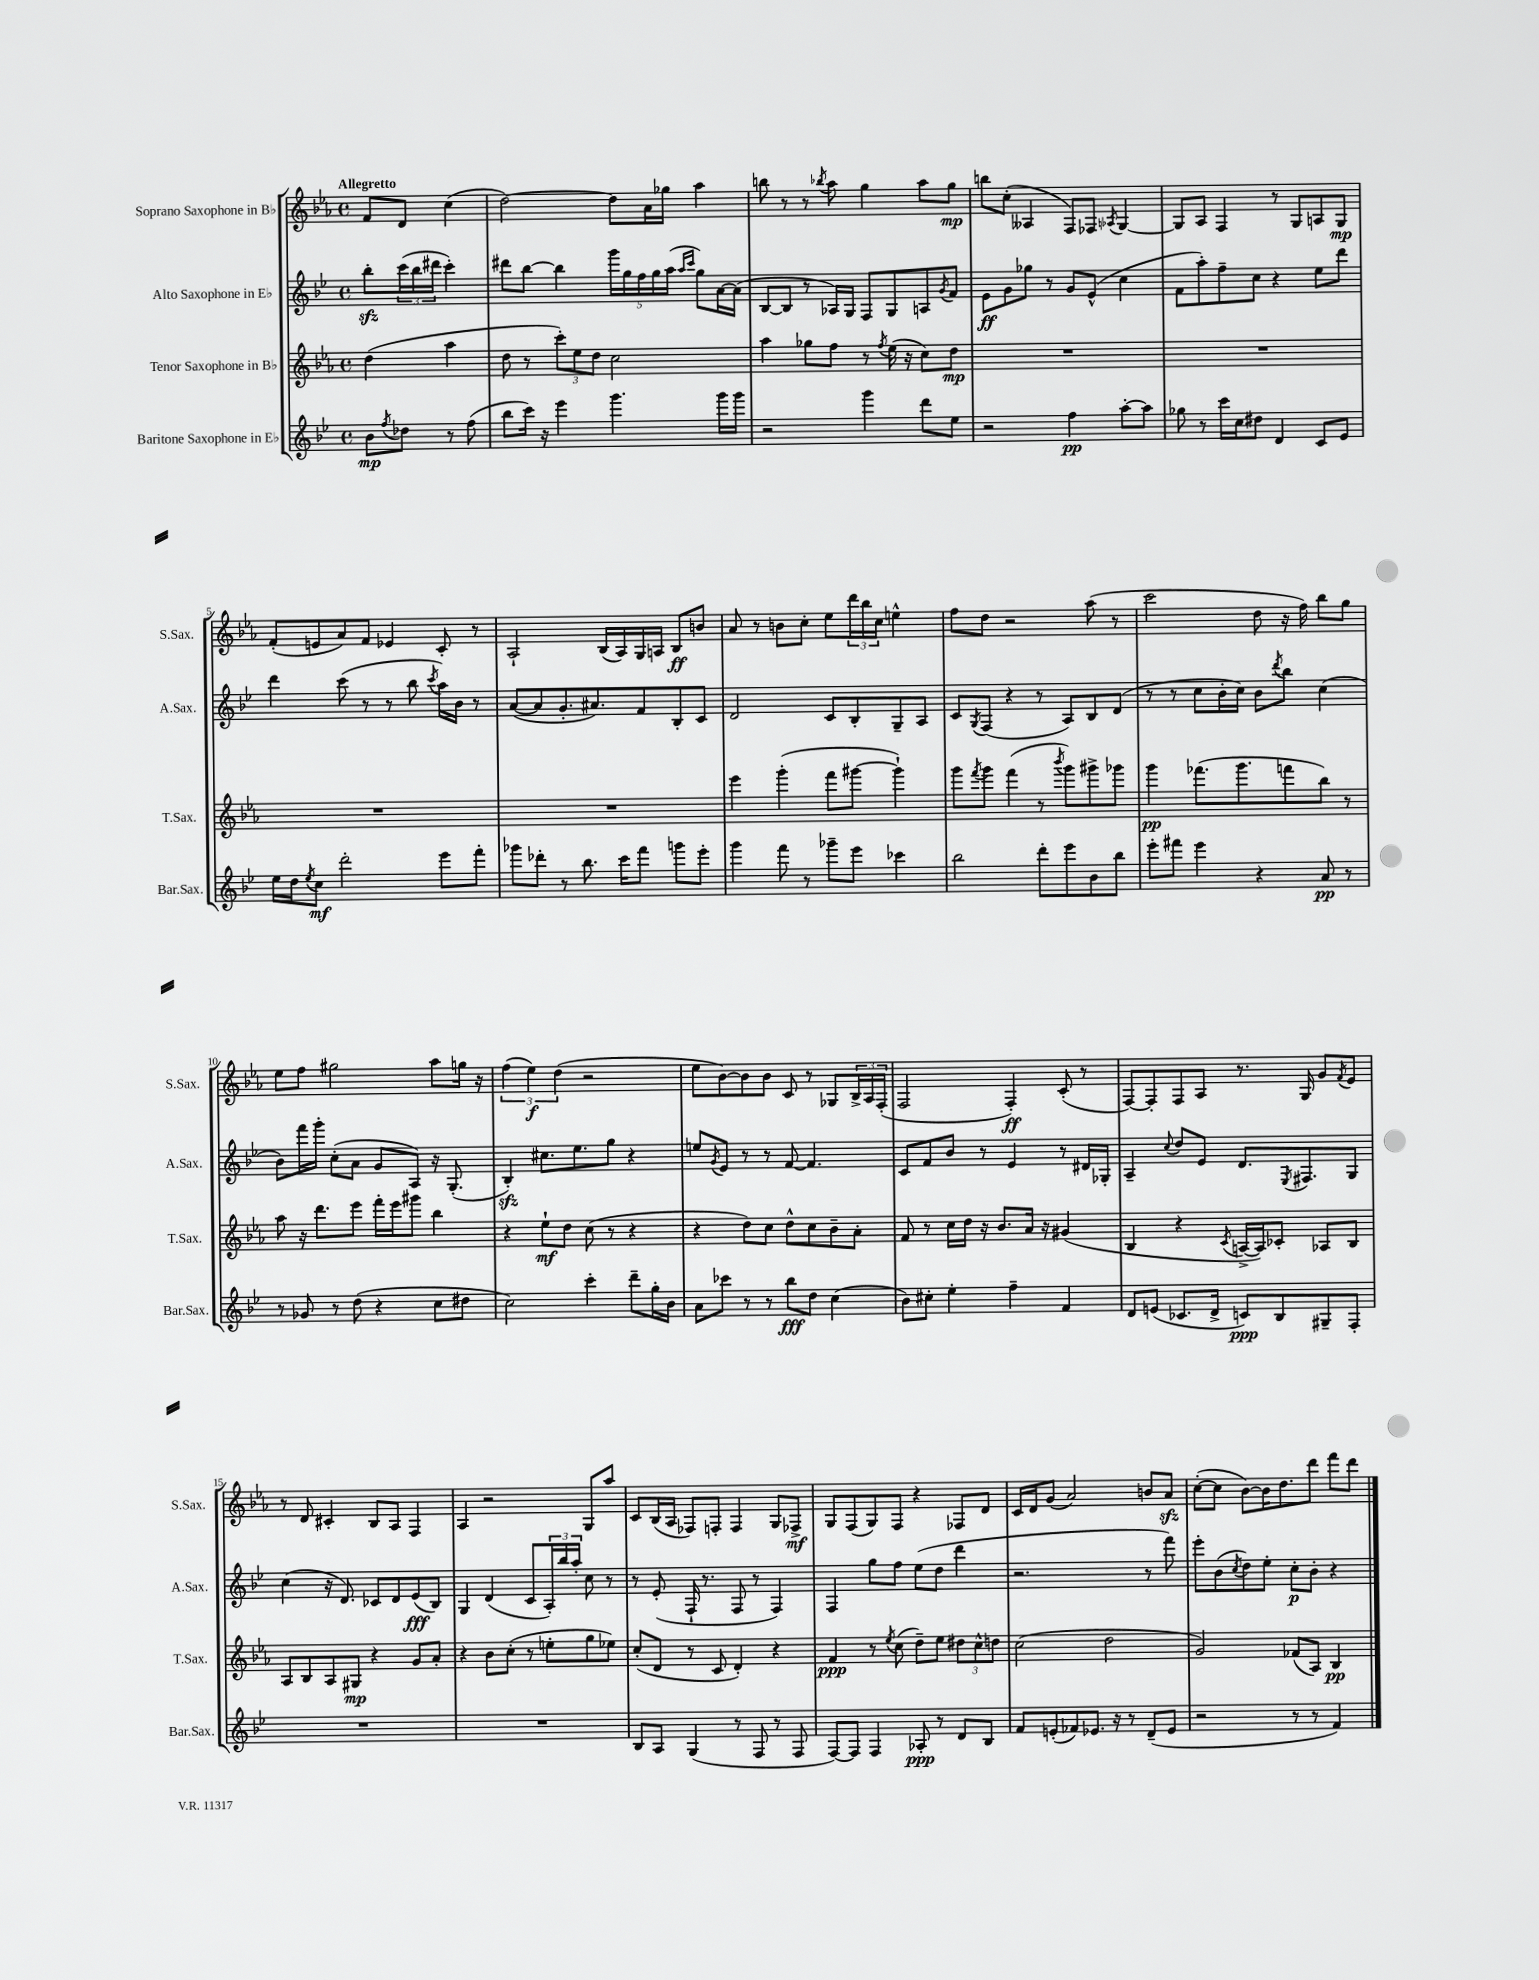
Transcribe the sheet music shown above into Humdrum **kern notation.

**kern	**kern	**kern	**kern
*staff4	*staff3	*staff2	*staff1
*clefG2	*clefG2	*clefG2	*clefG2
*k[b-e-]	*k[b-e-a-]	*k[b-e-]	*k[b-e-a-]
*M4/4	*M4/4	*M4/4	*M4/4
*met(c)	*met(c)	*met(c)	*met(c)
8b-	(4dd	8bb-'	8f
8qff	.	.	.
8dd-	.	(24ccc	8d
.	.	24bb-	.
.	.	24ddd#	.
8r	4aa-	4ccc')	(4cc
(8ff	.	.	.
=	=	=	=
8bb-	8dd	8ddd#	[2dd)
16ccc)	8r	[8bb-	.
16r	.	.	.
4eee-	12ccc')	4bb-]	.
.	12ee-	.	.
.	12dd	.	.
4.ggg	2cc	20ggg	8dd]
.	.	20gg	.
.	.	20ff	.
.	.	.	16a-
.	.	20gg	.
.	.	.	16gg-
.	.	(20aa	.
.	.	16qqaa	.
.	.	16qqccc	.
.	.	8gg)	4aa-
16ggg	.	[16a	.
16ggg	.	(16a]	.
=	=	=	=
2r	4aa-	[8B-	8bb
.	.	8B-]	8r
.	8gg-	8r	8r
.	.	.	8qbb-
.	8ff	16A-)	8aa-
.	.	16G	.
4ggg	8r	8F	4gg
.	8qff	.	.
.	(16ee-	8G	.
.	16r	.	.
8ddd	8cc)	8A	8aa-
.	.	8qg	.
8ee-	8dd	8f	8gg
=	=	=	=
2r	1r	8e-	8bb
.	.	8g	(8cc'
.	.	8gg-	4A--
.	.	8r	.
4ff	.	8g	8F)
.	.	(8e-^^	8F-
.	.	.	8qA-
[8aa'	.	4cc	[4G
8aa]	.	.	.
=	=	=	=
8gg-	1r	8f	8G]
8r	.	8aa')	8A-
16ccc	.	8ff~	4F
16cc	.	.	.
8dd#	.	8cc	.
4d	.	4r	8r
.	.	.	8G
8c	.	8ee-	8A
8e-	.	8ddd	8G
=	=	=	=
16ee-	1r	4ddd	(8f'
16dd	.	.	.
8qee-	.	.	.
8cc	.	.	8e
2ddd'	.	(8ccc	8a-)
.	.	8r	8f
.	.	8r	4e-
.	.	8bb-	.
.	.	8qccc	.
8eee-	.	16aa)	8c'
.	.	16b-	.
8fff'	.	8r	8r
=	=	=	=
8ggg-	1r	([8a	2A-`
8ddd-'	.	8a]	.
8r	.	8.g'	.
8.bb-	.	.	.
.	.	8.a#)	.
.	.	.	(16B-
16ccc	.	.	16A-)
8fff	.	8f	16G
.	.	.	16A
8ggg	.	8B-'	8B-
8eee-'	.	8c	8b
=	=	=	=
4ggg	4eee-	2d	8a-
.	.	.	8r
8fff	(4ggg'	.	8b
8r	.	.	8cc'
8ggg-~	8fff	8c	8ee-
8eee-	[8ggg#	8B-'	24ddd
.	.	.	24bb-
.	.	.	24cc
4ccc-	4ggg#`])	8G~	4ee^^
.	.	8A	.
=	=	=	=
2bb-	8ggg	8c	8ff
.	8qfff	8qG	.
.	8ggg	(8F	8dd
.	(4fff	4r	2r
8ddd'	8r	8r	.
.	8qbbb-	.	.
8eee-	8ggg)	8A)	.
8b-	8ggg#^	8B-	(8aa-
8bb-	8ggg-	(8d	8r
=	=	=	=
8eee-'	4ggg	8r	2ccc
8fff#	.	8r	.
4eee-	(8.fff-	8cc	.
.	.	16b-'	.
.	8.ggg	16cc)	.
4r	.	8b-	8dd
.	.	8qddd	.
.	8fff	8bb-	16r
.	.	.	16ff)
8a	8bb-)	(4cc	8bb-
8r	8r	.	8gg
=	=	=	=
8r	8aa-	8b-)	8ee-
8g-	16r	16fff	8ff
.	8.ddd	16ggg'	.
8r	.	(8cc'	2gg#
(8dd	8eee-	8a	.
4r	16fff'	8g	.
.	16eee-	.	.
.	8ggg#	8A)	.
8cc	4bb-	16r	8aa-
.	.	(8.G'	.
8dd#	.	.	16gg
.	.	.	16r
=	=	=	=
2cc)	4r	4B-')	(6ff
.	.	.	6ee-)
.	8ee-`	8.cc#	.
.	.	.	(6dd
.	8dd	.	.
.	.	8.ee-	.
4ccc'	(8cc	.	2r
.	8r	8gg	.
8ddd~	4r	4r	.
16gg'	.	.	.
16b-	.	.	.
=	=	=	=
8a	4r	8ee	8ee-
.	.	8qg	.
8ccc-	.	8e-	[8b-)
8r	8dd)	8r	8b-]
8r	8cc	8r	8b-
8bb-	8dd^^	[8f	8c
8dd	8cc	4.f]	8r
(4cc	8b-~	.	8G-
.	8a-'	.	24B-^
.	.	.	24A-
.	.	.	(24F'
=	=	=	=
8b-)	8f	8c	2F
8cc#'	8r	8f	.
4ee-'	16cc	8b-	.
.	16dd	.	.
.	16r	8r	.
.	8.b-	.	.
4ff~	.	4e-	4F')
.	16a-	.	.
.	16r	.	.
4f	(4g#	8r	(8c'
.	.	16d#	8r
.	.	16G-'	.
=	=	=	=
8d	4B-	4A~	[8F)
(8e	.	.	8F']
.	.	8qqcc	.
8.c-	4r	8dd	8F
.	.	8e-	8A-
16d^	.	.	.
.	8qc	.	.
8c)	[16A^	8.d	8.r
.	16A])	.	.
8B-	8c-'	.	.
.	.	8qE-	.
.	.	8.F#	16G
8G#~	8A-	.	8g
.	.	.	8qf
8F'	8B-	8G	8e-
=	=	=	=
1r	8A-	(4cc	8r
.	8B-	.	8d
.	8A-	16r	4c#'
.	.	8.d)	.
.	8G#	.	.
.	4r	8c-	8B-
.	.	8d	8A-
.	8g	(8e-	4F
.	8a-'	8B-)	.
=	=	=	=
1r	4r	4G	4A-
.	8b-	(4d	2r
.	(8cc'	.	.
.	8r	8c	.
.	8ee'	24A')	.
.	.	24bb-	.
.	.	24aa'	.
.	8gg	8cc	8G
.	8ee-)	8r	8aa-
=	=	=	=
8B-	(8cc'	8r	8c
8A	8d	(8e-'	(16B-
.	.	.	16A-
(4G	8r	16F`	8F-)
.	.	8.r	.
.	8c	.	8F'
8r	4d')	8F	4F
8F	.	8r	.
8r	4r	4F)	8G
8F	.	.	8F-^
=	=	=	=
[8F)	4f	4F	8G
8F]	.	.	(8F
4F	8r	8gg	8G)
.	8qee-	.	.
.	(8cc	8ff	8F
8A-'	8dd~)	(8ee-	4r
8r	8ee-	8dd	.
8d	12dd#	4ddd	8F-
.	12cc^^	.	.
8B-	.	.	8d
.	12dd	.	.
=	=	=	=
8f	(2cc	2.r	16c
.	.	.	16d
(8e'	.	.	(8g
8f-)	.	.	2a-)
8.e-	.	.	.
.	2dd	.	.
16r	.	.	.
8r	.	.	.
(8d~	.	8r	8b
8e-	.	8fff)	8a-
=	=	=	=
2r	2g)	8eee-'	([8cc'
.	.	(8b-	8cc]
.	.	8qcc	.
.	.	8dd)	[8b-)
.	.	8ee-'	16b-]
.	.	.	8.dd
8r	(8f-	8cc'	.
8r	8A-)	8b-'	8ddd
4f)	4B-	4r	8fff
.	.	.	8ddd
==	==	==	==
*-	*-	*-	*-
